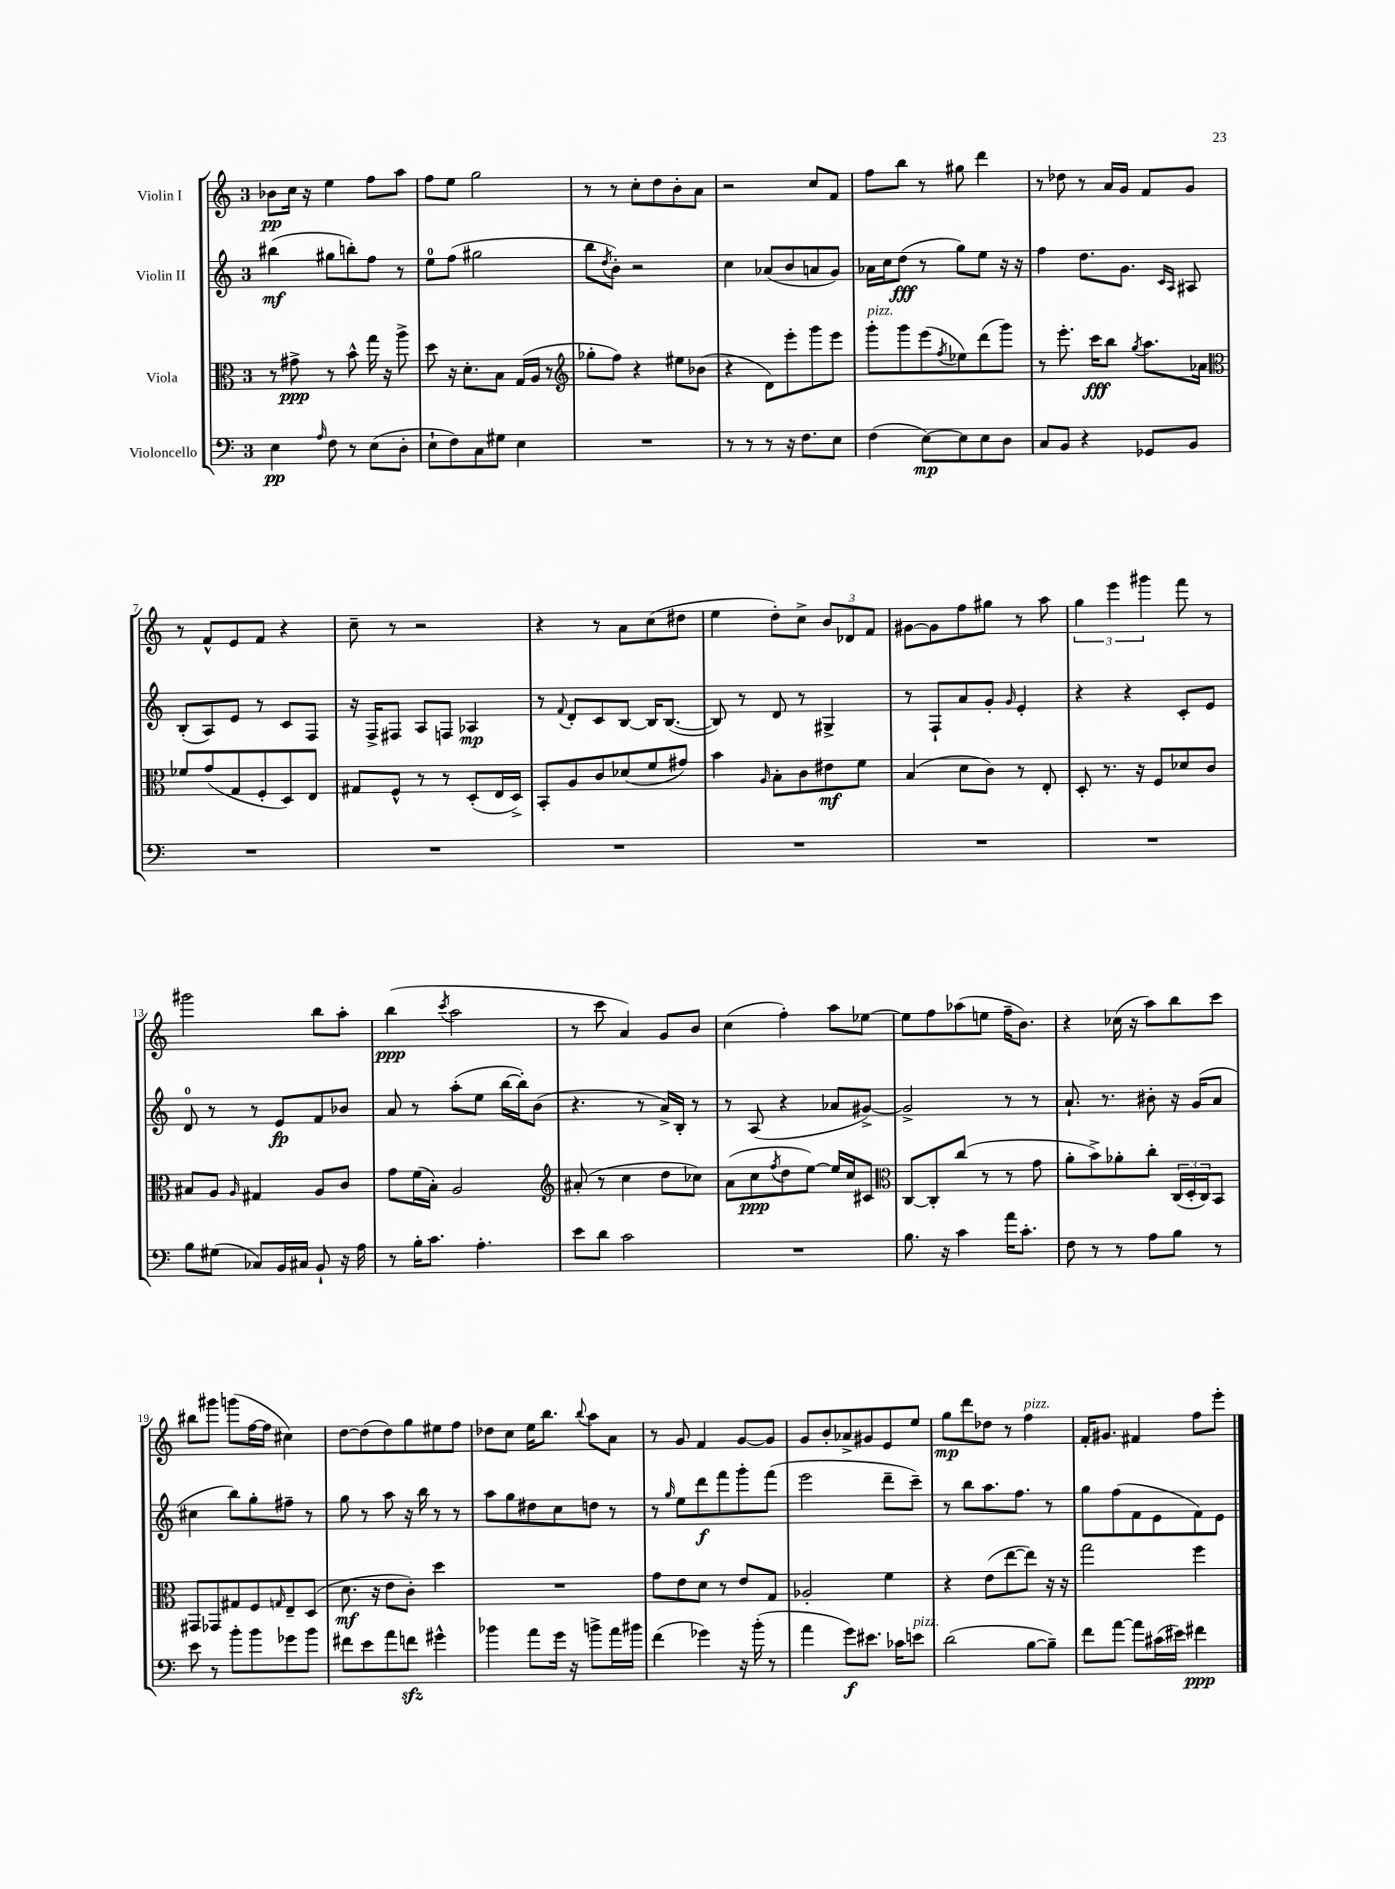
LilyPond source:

<<
\new StaffGroup <<
\new Staff = "s0" \with { instrumentName = "Violin I" } {
    \clef treble \key c \major \once \override Staff.TimeSignature.style = #'single-digit \time 3/4
    bes'8\pp c''16 r16 e''4 f''8 a''8 |
    f''8 e''8 g''2 |
    r8 r8 c''8-. d''8 b'8-. a'8 |
    r2 c''8 f'8 |
    f''8 b''8 r8 gis''8 d'''4 |
    r8 des''8 r8 a'16 g'16 f'8 g'8 |
    r8 f'8-^ e'8 f'8 r4 |
    c''8-- r8 r2 |
    r4 r8 a'8 c''8( dis''8 |
    e''4 d''8-.) c''8-> \tuplet 3/2 { b'8 des'8 f'8 } |
    gis'8~ gis'8 f''8 gis''8 r8 a''8 |
    \tuplet 3/2 { g''4 e'''4 gis'''4 } f'''8 r8 |
    gis'''2 b''8 a''8-. |
    b''4\ppp( \acciaccatura { c'''8 } a''2 |
    r8 c'''8 a'4) g'8 b'8 |
    c''4( f''4-.) a''8 ees''8~ |
    ees''8 f''8 aes''8( e''8 f''16-- b'8.) |
    r4 ces''16( r16 a''8) b''8 c'''8 |
    bis''8 gis'''8 g'''8( f''16~ f''16 cis''4) |
    d''8~ d''8( d''8) g''8 eis''8 f''8 |
    des''8 c''8 e''16 b''8. \appoggiatura { b''8 } a''8 a'8 |
    r8 g'8 f'4 g'8~ g'8 |
    g'8 b'8-. aes'8-> gis'8 e'8 e''8 |
    g''8\mp d'''8 des''8 r8 f''4^\markup { \italic "pizz." } |
    f'16-. gis'8. fis'4 f''8 e'''8-. \bar "|." |
}
\new Staff = "s1" \with { instrumentName = "Violin II" } {
    \clef treble \key c \major \once \override Staff.TimeSignature.style = #'single-digit \time 3/4
    bis''4\mf( gis''8 b''8-.) f''8 r8 |
    e''8-0 f''8( gis''2 |
    b''8 \acciaccatura { d''8 } b'8-.) r2 |
    c''4 aes'8( b'8 a'8 g'8) |
    aes'16 c''16 d''8\fff( r8 g''8) e''8 r16 r16 |
    f''4 d''8. g'8. \grace { c'16 a16 } ais8 |
    b8-.( a8) e'8 r8 c'8 f8 |
    r16 f16-> fis8 a8 f8 aes4\mp |
    r8 \appoggiatura { f'8 } d'8-. c'8 b8~ b16 b8.~( |
    b8) r8 d'8 r8 gis4-> |
    r8 f8-! a'8 g'8-. \grace { g'16 } e'4-. |
    r4 r4 c'8-. e'8 |
    d'8-0 r8 r8 e'8\fp f'8 bes'8 |
    a'8 r8 a''8-.( e''8 b''16~ b''16-.) b'8( |
    r4. r8 a'16->) b16-. r8 |
    r8 a8( r4 aes'8 gis'8~->) |
    gis'2-> r8 r8 |
    a'8.-! r8. bis'8-. r16 g'16( a'8 |
    cis''4 b''8) g''8-. fis''8-- r8 |
    g''8 r8 a''8 r16 b''16 r8 r8 |
    a''8 g''8 dis''8 c''8 d''8 r8 |
    r8 \grace { g''16 } e''8 d'''8\f f'''8 g'''8-. f'''8( |
    e'''2 d'''8-- c'''8--) |
    r8 b''8 a''8. f''8. r8 |
    g''8 f''8( f'8 e'8 f'8) e'8 \bar "|." |
}
\new Staff = "s2" \with { instrumentName = "Viola" } {
    \clef alto \key c \major \once \override Staff.TimeSignature.style = #'single-digit \time 3/4
    r8 gis'8->\ppp r8 b'8-^ g''16 r16 a''8-> |
    d''8 r16 d'8.-. b8 g16( a16 r8 |
    \clef treble ges''8-. f''8) r4 eis''8 bes'8( |
    r4 d'8) e'''8-. g'''8 e'''8 |
    g'''8-.^\markup { \italic "pizz." } g'''8 e'''8( \acciaccatura { f''8 } ees''8) d'''8( g'''8) |
    r8 e'''8.-. c'''16\fff b''8 \acciaccatura { g''8 } a''8. aes'16 |
    \clef alto fes'8 g'8( g8 f8-. d8) e8 |
    gis8 f8-^ r8 r8 d8-.( e16 d16->) |
    b,8-. a8 c'8 des'8( f'8 gis'8) |
    b'4 \grace { a16 } b8-. c'8 eis'8\mf f'8 |
    b4( d'8 c'8) r8 e8-. |
    d8-. r8. r16 f8 des'8 c'8 |
    bis8 a8 \grace { a16 } gis4 a8 c'8 |
    g'8 f'16( b16-.) a2 |
    \clef treble ais'8-.( r8 c''4 d''8 ces''8) |
    a'8( c''8\ppp \acciaccatura { f''8 } d''8 e''8~) e''16 c''16 cis'8 |
    \clef alto c8~ c8-. c''8( r8 r8 g'8 |
    a'8-. b'8->) aes'8-. c''8-. \tuplet 3/2 { c16( d16-. c16) } b,8 |
    gis,8 ges,8 gis8 f8 \grace { g16 } e8-- d8( |
    d'8.\mf r16 e'8 c'8-.) d''4 |
    R2. |
    g'8 e'8 d'8 r8 e'8 g8 |
    aes2-. f'4 |
    r4 e'8( e''8~ e''8) r16 r16 |
    g''2 f''4 \bar "|." |
}
\new Staff = "s3" \with { instrumentName = "Violoncello" } {
    \clef bass \key c \major \once \override Staff.TimeSignature.style = #'single-digit \time 3/4
    e4\pp \grace { a16 } f8 r8 e8( d8-. |
    e8-! f8) c8 gis8 e4 |
    R2. |
    r8 r8 r8 r16 f8. e8 |
    f4( e8~\mp) e8 e8 d8 |
    c8 b,8 r4 ges,8 b,8 |
    R2. |
    R2. |
    R2. |
    R2. |
    R2. |
    R2. |
    b8 gis8( ces8) b,16 cis16 b,8-! r16 a16 |
    r8 b16-. c'8. a4.-. |
    e'8 d'8 c'2 |
    R2. |
    b8. r16 c'4 a'16 c'8.-. |
    f8 r8 r8 a8 b8 r8 |
    e'8 r8 b'8-. b'8 ges'8 b'8 |
    fis'8 e'8 a'8 f'8\sfz gis'4-^ |
    bes'4 a'8 g'16 r16 b'8-> a'16 bis'16 |
    f'4( ges'4) r16 b'16-.( r8 |
    a'4 g'8\f) eis'8. ces'16 e'8^\markup { \italic "pizz." } |
    d'2( b8~ b8--) |
    f'8 a'8~ a'8 cis'16( eis'16) fis'4\ppp \bar "|." |
}
>>
>>
